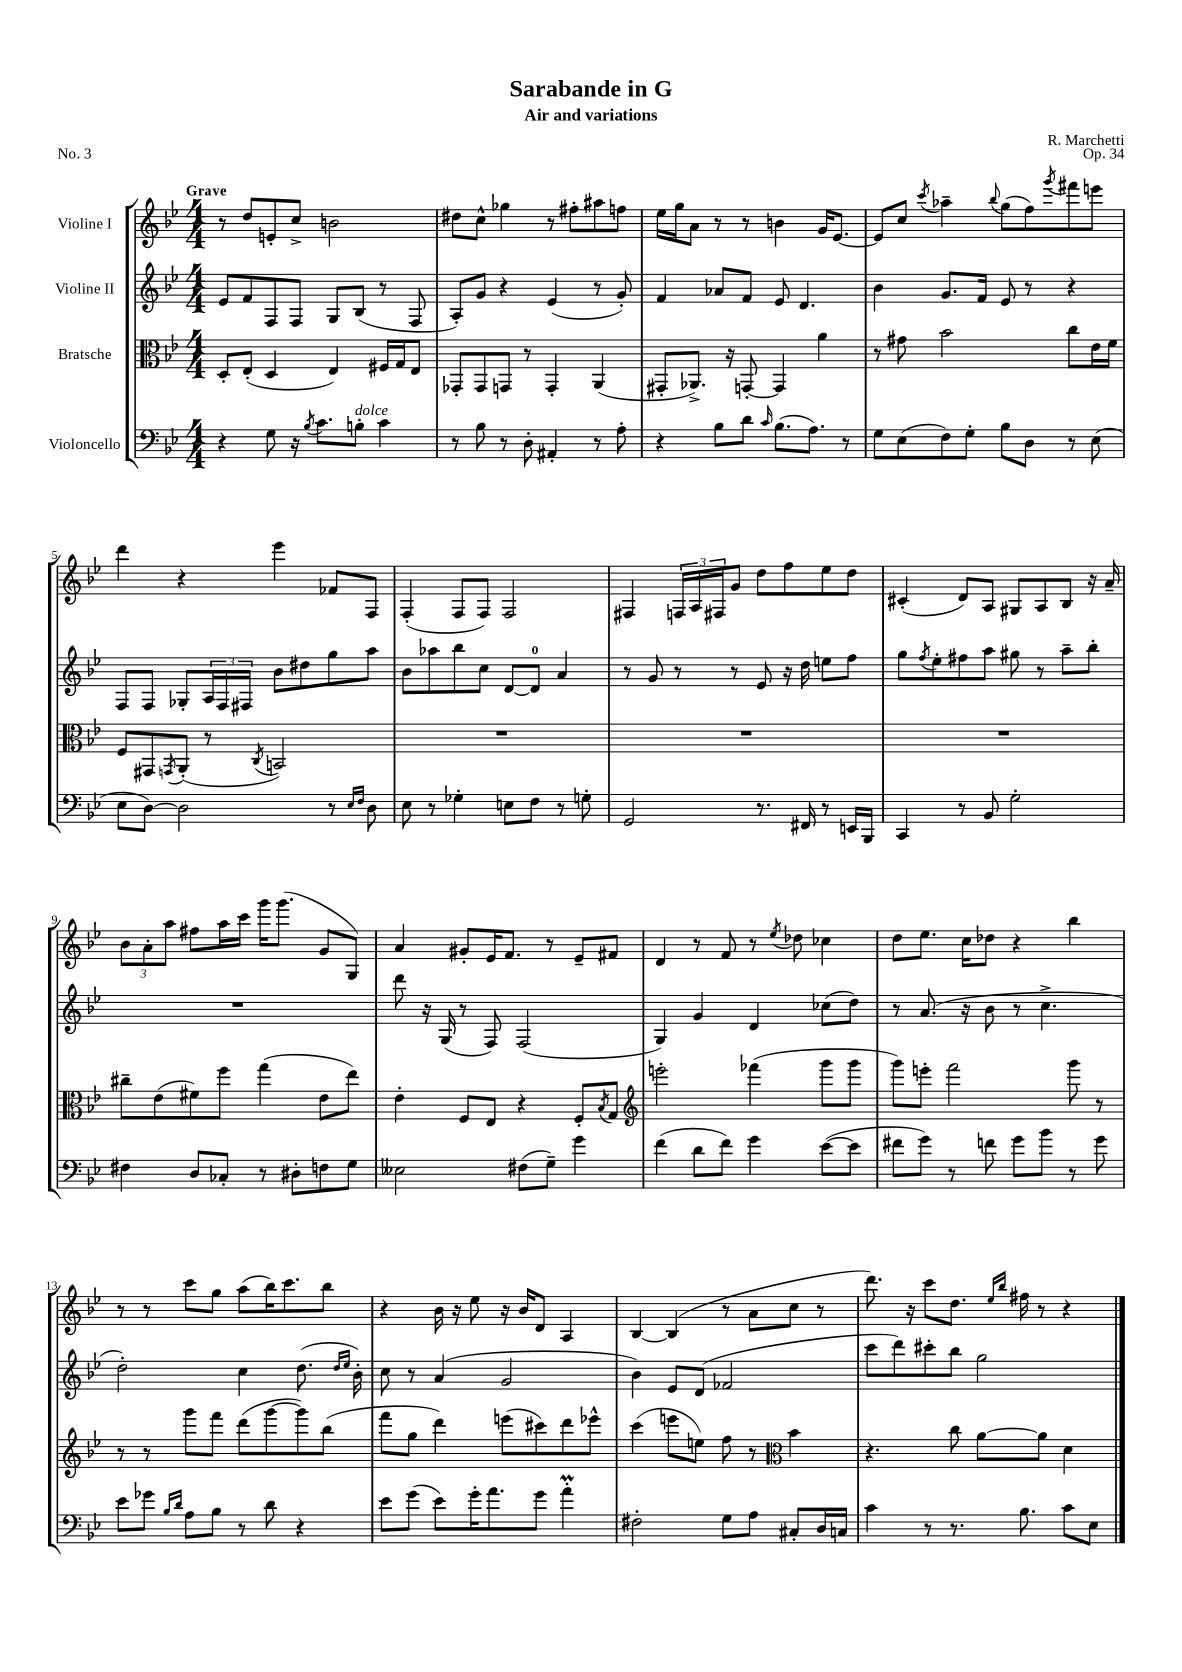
\header { title = "Sarabande in G" composer = "R. Marchetti" subtitle = "Air and variations" opus = "Op. 34" piece = "No. 3" }
<<
\new StaffGroup <<
\new Staff = "s0" \with { instrumentName = "Violine I" } {
    \clef treble \key bes \major \numericTimeSignature \time 4/4 \tempo "Grave"
    r8 d''8 e'8-. c''8-> b'2 |
    dis''8 c''8-^ ges''4 r8 fis''8-. ais''8 f''8 |
    ees''16 g''16 a'8 r8 r8 b'4 g'16 ees'8.~ |
    ees'8 c''8 \acciaccatura { c'''8 } aes''4-- \appoggiatura { bes''8 } g''8( f''8) \acciaccatura { g'''8 } fis'''8 e'''8 |
    d'''4 r4 ees'''4 fes'8 f8 |
    f4-.( f8 f8) f2 |
    fis4 \tuplet 3/2 { f16 a16 fis16 } g'8 d''8 f''8 ees''8 d''8 |
    cis'4-.( d'8) a8 gis8 a8 bes8 r16 a'16-- |
    \tuplet 3/2 { bes'8 a'8-. a''8 } fis''8 a''16 c'''16 g'''16 g'''8.( g'8 g8) |
    a'4 gis'8-. ees'16 f'8. r8 ees'8-- fis'8 |
    d'4 r8 f'8 r8 \acciaccatura { ees''8 } des''8 ces''4 |
    d''8 ees''8. c''16 des''8 r4 bes''4 |
    r8 r8 c'''8 g''8 a''8( bes''16) c'''8. bes''8 |
    r4 bes'16 r16 ees''8 r16 bes'16 d'8 a4 |
    bes4~ bes4( r8 a'8 c''8 r8 |
    d'''8.) r16 c'''8 d''8. \grace { ees''16 bes''16 } fis''16 r8 r4 \bar "|." |
}
\new Staff = "s1" \with { instrumentName = "Violine II" } {
    \clef treble \key bes \major \numericTimeSignature \time 4/4
    ees'8 f'8 f8 f8 g8 bes8( r8 f8 |
    a8-.) g'8 r4 ees'4( r8 g'8-.) |
    f'4 aes'8 f'8 ees'8 d'4. |
    bes'4 g'8. f'16 ees'8 r8 r4 |
    f8 f8 ges8-. \tuplet 3/2 { a16 f16 fis16 } bes'8 dis''8 g''8 a''8 |
    bes'8 aes''8 bes''8 c''8 d'8~ d'8-0 a'4 |
    r8 g'8 r8 r8 ees'8 r16 d''16 e''8 f''8 |
    g''8 \acciaccatura { f''8 } ees''8-. fis''8 a''8 gis''8 r8 a''8-- bes''8-. |
    R1 |
    d'''8 r16 g16( r8 f8) f2( |
    g4) g'4 d'4 ces''8( d''8) |
    r8 a'8.( r16 bes'8 r8 c''4.-> |
    d''2-.) c''4 d''8.( \grace { d''16 ees''16 } bes'16-.) |
    c''8 r8 a'4( g'2 |
    bes'4) ees'8 d'8( fes'2 |
    c'''8 d'''8) cis'''8-. bes''8 g''2 \bar "|." |
}
\new Staff = "s2" \with { instrumentName = "Bratsche" } {
    \clef alto \key bes \major \numericTimeSignature \time 4/4
    d8-. ees8-.( d4 ees4) fis16 g16 ees8 |
    ges,8-. ges,8 g,8 r8 g,4-. a,4( |
    gis,8-. aes,8.->) r16 g,8~-. g,4 a'4 |
    r8 gis'8 bes'2 c''8 ees'16 f'16 |
    f8 gis,8 \acciaccatura { g,8 } a,8-.( r8 \acciaccatura { c8 } b,2) |
    R1 |
    R1 |
    R1 |
    cis''8-- ees'8( fis'8) f''8 g''4( ees'8 ees''8) |
    ees'4-. f8 ees8 r4 f8-. \acciaccatura { bes8 } g8 |
    \clef treble e'''2-. fes'''4( g'''8 g'''8 |
    g'''8) e'''8-. f'''2 g'''8 r8 |
    r8 r8 g'''8 f'''8 d'''8( g'''8~ g'''8) bes''8( |
    f'''8 g''8 d'''4) e'''8( cis'''8) d'''8 ees'''8-^ |
    c'''4( e'''8 e''8) f''8 r8 \clef alto bes'4 |
    r4. c''8 a'8~ a'8 d'4 \bar "|." |
}
\new Staff = "s3" \with { instrumentName = "Violoncello" } {
    \clef bass \key bes \major \numericTimeSignature \time 4/4
    r4 g8 r16 \acciaccatura { bes8 } c'8. b8-.^\markup { \italic "dolce" } c'4 |
    r8 bes8 r8 d8-. ais,4-. r8 a8-. |
    r4 bes8 d'8 \grace { c'16 } bes8.( a8.) r8 |
    g8 ees8( f8) g8-. bes8 d8 r8 ees8( |
    ees8 d8~) d2 r8 \grace { ees16 f16 } d8 |
    ees8 r8 ges4-. e8 f8 r8 g8-. |
    g,2 r8. fis,16 r8 e,16 bes,,16 |
    c,4 r8 bes,8 g2-. |
    fis4 d8 ces8-. r8 dis8-. f8 g8 |
    eeses2 fis8( g8--) g'4 |
    f'4( d'8 f'8) g'4 ees'8~( ees'8 |
    fis'8 g'8) r8 f'8 g'8 bes'8 r8 g'8 |
    ees'8 ges'8 \grace { bes16 d'16 } a8 bes8 r8 d'8 r4 |
    ees'8 g'8( ees'8) g'16-. a'8. g'8 a'4-.\prall |
    fis2-. g8 a8 cis8-. d16 c16 |
    c'4 r8 r8. bes8. c'8 ees8 \bar "|." |
}
>>
>>
